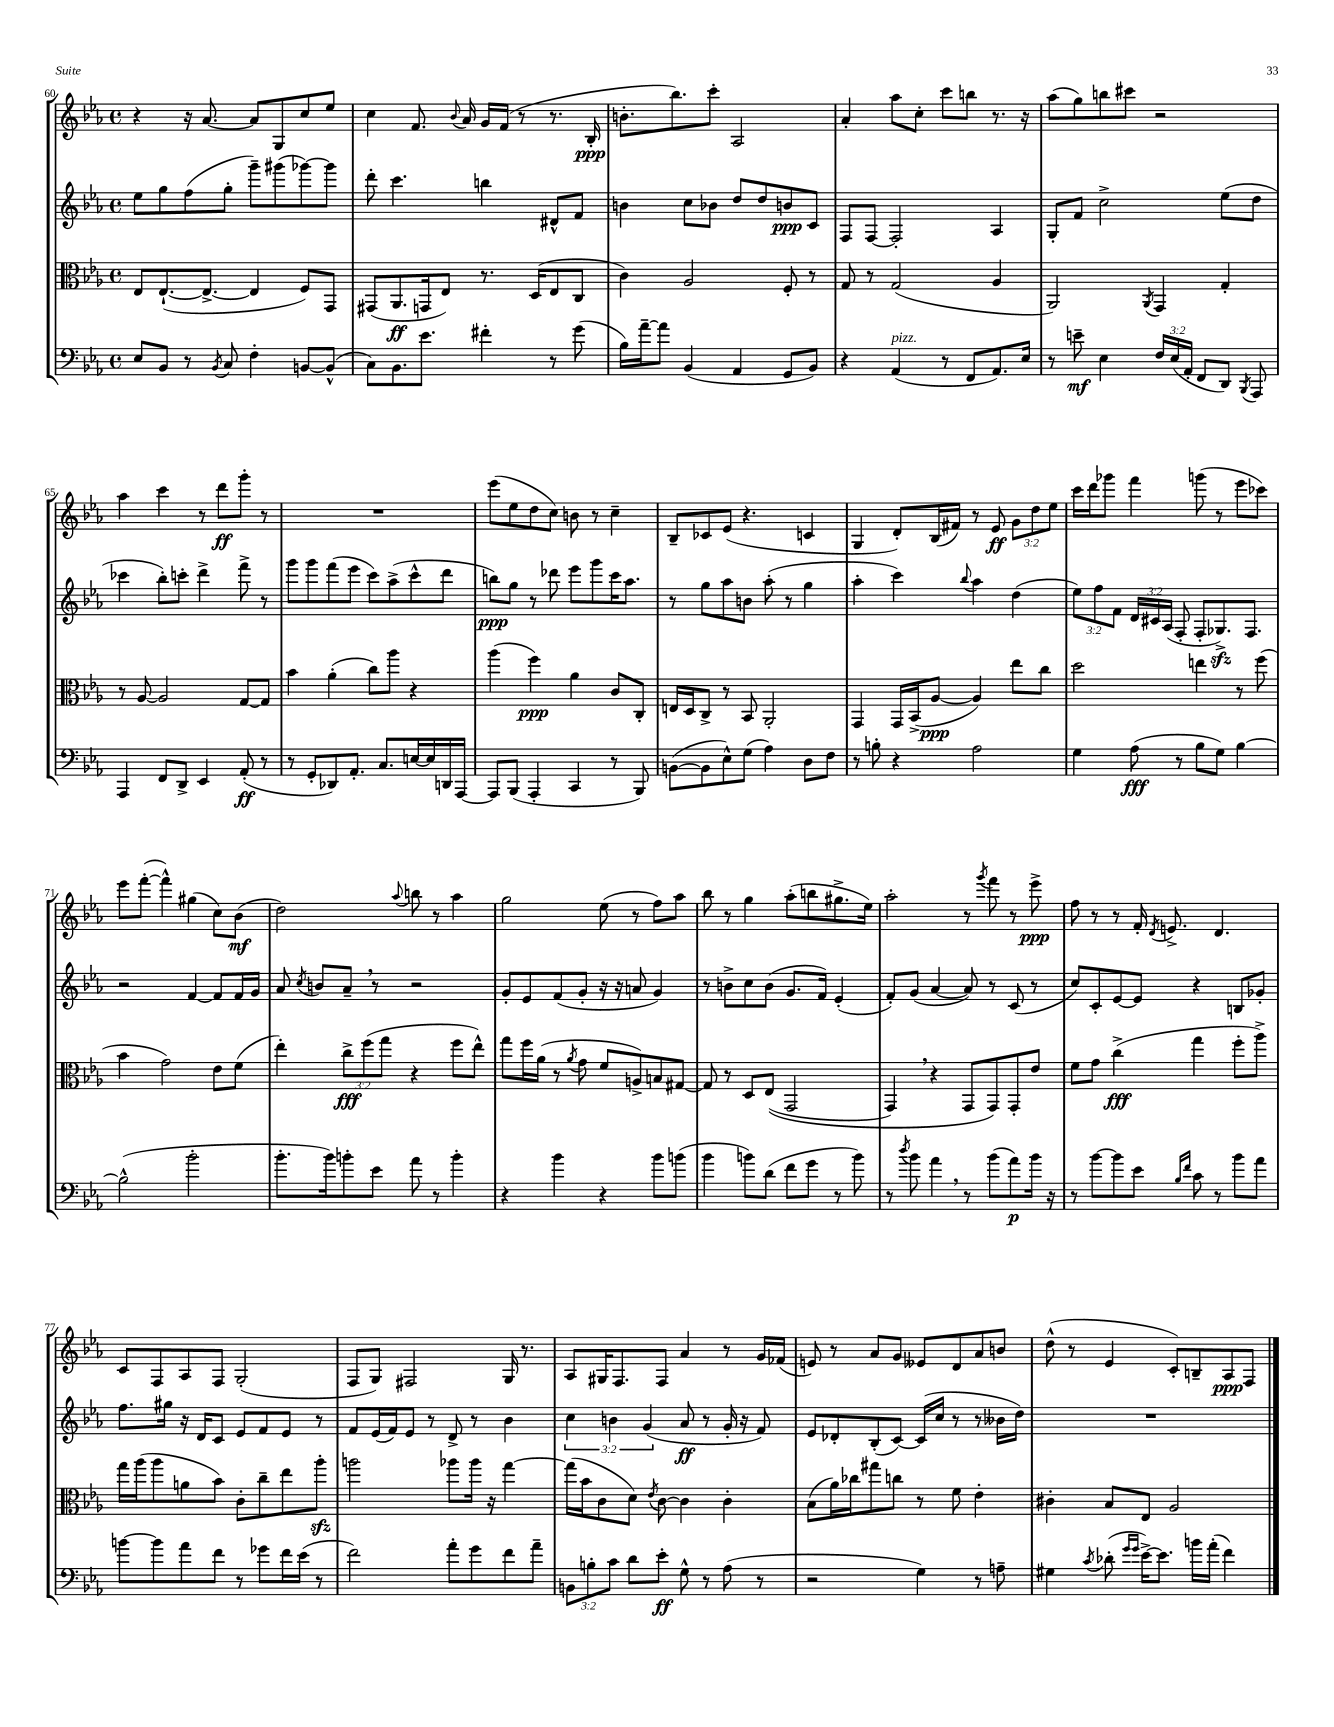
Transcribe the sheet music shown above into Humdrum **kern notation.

**kern	**dynam	**kern	**dynam	**kern	**dynam	**kern	**dynam
*part4	*part4	*part3	*part3	*part2	*part2	*part1	*part1
*staff4	*staff4	*staff3	*staff3	*staff2	*staff2	*staff1	*staff1
*clefF4	*	*clefC3	*	*clefG2	*	*clefG2	*
*k[b-e-a-]	*	*k[b-e-a-]	*	*k[b-e-a-]	*	*k[b-e-a-]	*
*M4/4	*	*M4/4	*	*M4/4	*	*M4/4	*
*met(c)	*	*met(c)	*	*met(c)	*	*met(c)	*
=60	=60	=60	=60	=60	=60	=60	=60
8E-/L	.	8E-/L	.	8ee-\L	.	4r	.
8BB-/J	.	([8.E-`/	.	8gg\	.	.	.
8r	.	.	.	(8ff\	.	16r	.
.	.	8.E-^/J_	.	.	.	[8.a-/	.
8qBB-/	.	.	.	.	.	.	.
8C/	.	.	.	8gg'\J	.	.	.
4F'\	.	4E-/]	.	8ggg~\L)	.	8a-/L]	.
.	.	.	.	(8ggg#X\	.	8G/	.
[8BBn/L	.	8F/L)	.	[8ggg-X\)	.	8cc/	.
(8BB^^/J]	.	8GG/J	.	8ggg-\J]	.	8ee-/J	.
=61	=61	=61	=61	=61	=61	=61	=61
8C\L)	.	(8GG#X/L	.	8ddd'\	.	4cc\	.
8.BB-\	.	8.AA-/	ff	4.ccc\	.	.	.
.	.	.	.	.	.	8.f/	.
8.e-\J	.	16GGn/k	.	.	.	.	.
.	.	8E-/J)	.	.	.	.	.
.	.	.	.	.	.	8qqb-/	.
.	.	.	.	.	.	16a-/	.
4f#X'\	.	8.r	.	4bbn\	.	16g/LL	.
.	.	.	.	.	.	(16f/JJ	.
.	.	.	.	.	.	8r	.
.	.	(16D/KL	.	.	.	.	.
8r	.	8E-/	.	8d#X^^/L	.	8.r	.
(8g\	.	8C/J	.	8f/J	.	.	.
.	.	.	.	.	.	16B-'/	ppp
=62	=62	=62	=62	=62	=62	=62	=62
16B-\LL)	.	4c\)	.	4bn\	.	8.bn'\L	.
[16a-~\J	.	.	.	.	.	.	.
8a-\J]	.	.	.	.	.	.	.
.	.	.	.	.	.	8.bb-\)	.
(4BB-/	.	2A-/	.	8cc\L	.	.	.
.	.	.	.	8b-X\J	.	8ccc'\J	.
4AA-/	.	.	.	8dd/L	.	2A-/	.
.	.	.	.	8dd/	.	.	.
8GG/L	.	8F'/	.	8bn/	ppp	.	.
8BB-/J)	.	8r	.	8c/J	.	.	.
=63	=63	=63	=63	=63	=63	=63	=63
4r	.	8G/	.	8F/L	.	4a-'/	.
.	.	8r	.	[8F/J	.	.	.
!LO:TX:a:i:t=pizz.	!	!	!	!	!	!	!
(4AA-/	.	(2G/	.	2F'/]	.	8aa-\L	.
.	.	.	.	.	.	8cc'\J	.
8r	.	.	.	.	.	8ccc\L	.
8FF/L	.	.	.	.	.	8bbn\J	.
8.AA-/)	.	4A-/	.	4A-/	.	8.r	.
16E-/Jk	.	.	.	.	.	16r	.
=64	=64	=64	=64	=64	=64	=64	=64
8r	.	2AA-/)	.	8G'/L	.	(8aa-\L	.
8en~\	mf	.	.	8f/J	.	8gg\)	.
4E-\	.	.	.	2cc^\	.	8bbn\	.
.	.	.	.	.	.	8ccc#X\J	.
.	.	8qAA-/	.	.	.	.	.
24F/LL	.	4GG/	.	.	.	2r	.
(24E-/	.	.	.	.	.	.	.
24AA-'/JJ	.	.	.	.	.	.	.
8FF/L	.	.	.	.	.	.	.
8DD/J)	.	4G'/	.	(8ee-\L	.	.	.
8qBBB-/	.	.	.	.	.	.	.
8AAA-/	.	.	.	8dd\J	.	.	.
!!LO:LB:g=z
=65	=65	=65	=65	=65	=65	=65	=65
4AAA-/	.	8r	.	4ccc-X\	.	4aa-\	.
.	.	[8A-/	.	.	.	.	.
8FF/L	.	2A-/]	.	8bb-'\L)	.	4ccc\	.
8DD^/J	.	.	.	8cccn'\J	.	.	.
4EE-/	.	.	.	4ddd^\	.	8r	.
.	.	.	.	.	.	8ddd\L	ff
(8AA-'/	ff	[8G/L	.	8fff^\	.	8ggg'\J	.
8r	.	8G/J]	.	8r	.	8r	.
=66	=66	=66	=66	=66	=66	=66	=66
8r	.	4b-\	.	8ggg\L	.	1r	.
8GG'/L	.	.	.	8ggg\	.	.	.
8DD-X/)	.	(4a-'\	.	(8fff\	.	.	.
8.AA-'/J	.	.	.	8eee-\J	.	.	.
.	.	8cc\L)	.	8ccc\L)	.	.	.
8.C/L	.	.	.	.	.	.	.
.	.	8aa-\J	.	(8aa-^\	.	.	.
[16En/L	.	4r	.	8ccc^^\	.	.	.
16E/]	.	.	.	.	.	.	.
16DDn/	.	.	.	8ddd\J	.	.	.
[16AAA-/JJ	.	.	.	.	.	.	.
=67	=67	=67	=67	=67	=67	=67	=67
8AAA-/L]	.	(4aa-\	.	8bbn\L)	ppp	(8eee-\L	.
(8BBB-/J	.	.	.	8gg\J	.	8ee-\	.
4AAA-'/	.	4ff\)	ppp	8r	.	8dd\	.
.	.	.	.	8ddd-X\	.	8cc\J)	.
4CC/	.	4a-\	.	8eee-\L	.	8bn\	.
.	.	.	.	8ggg\	.	8r	.
8r	.	8c/L	.	16ccc\K	.	4cc~\	.
.	.	.	.	8.aa-\J	.	.	.
8BBB-/)	.	8C'/J	.	.	.	.	.
=68	=68	=68	=68	=68	=68	=68	=68
([8BBn\L	.	16En/LL	.	8r	.	8B-~/L	.
.	.	16D/J	.	.	.	.	.
8BB\]	.	8C^/J	.	8gg\L	.	8c-X/	.
8E-^^\)	.	8r	.	8aa-\	.	(8e-/J	.
(8G\J	.	8BB-/	.	8bn\J	.	4.r	.
4A-\)	.	2AA-'/	.	(8aa-'\	.	.	.
.	.	.	.	8r	.	.	.
8D\L	.	.	.	4gg\	.	4cn/	.
8F\J	.	.	.	.	.	.	.
=69	=69	=69	=69	=69	=69	=69	=69
8r	.	4GG/	.	4aa-'\	.	4G/	.
8Bn'\	.	.	.	.	.	.	.
4r	.	16GG/LL	.	4ccc\)	.	8d'/L)	.
.	.	(16BB-^/J	.	.	.	.	.
.	.	[8A-/J	ppp	.	.	(16B-/L	.
.	.	.	.	.	.	16f#X/JJ)	.
.	.	.	.	8qqbb-/	.	.	.
2A-\	.	4A-/])	.	4aa-\	.	8r	.
.	.	.	.	.	.	8e-/	ff
.	.	8ee-\L	.	(4dd\	.	12g\L	.
.	.	.	.	.	.	12dd\	.
.	.	8cc\J	.	.	.	.	.
.	.	.	.	.	.	12ee-\J	.
=70	=70	=70	=70	=70	=70	=70	=70
4G\	.	2dd\	.	12ee-\L)	.	16ccc\LL	.
.	.	.	.	.	.	16ddd\J	.
.	.	.	.	12ff\	.	.	.
.	.	.	.	.	.	8ggg-X\J	.
.	.	.	.	12f\J	.	.	.
(8A-\	fff	.	.	24d/LL	.	4fff\	.
.	.	.	.	24c#X/	.	.	.
.	.	.	.	(24A-/JJ	.	.	.
8r	.	.	.	8F'/	.	.	.
8B-\L	.	4een\	.	8F'/L	.	(8gggn\	.
8G\J)	.	.	.	8.G-Xzz^/)	.	8r	.
[4B-\	.	8r	.	.	.	8eee-\L	.
.	.	.	.	8.F/J	.	.	.
.	.	(8ff\	.	.	.	8ccc-X\J)	.
!!LO:LB:g=z
=71	=71	=71	=71	=71	=71	=71	=71
(2B-^^\]	.	4b-\	.	2r	.	8eee-\L	.
.	.	.	.	.	.	([8fff'\J	.
.	.	2g\)	.	.	.	4fff^^\])	.
2b-'\	.	.	.	[4f/	.	(4gg#X\	.
.	.	8e-\L	.	8f/L]	.	8cc\L)	.
.	.	(8f\J	.	16f/L	.	(8b-\J	mf
.	.	.	.	16g/JJ	.	.	.
=72	=72	=72	=72	=72	=72	=72	=72
8.b-'\L	.	4ee-'\)	.	8a-/	.	2dd\)	.
.	.	.	.	8qcc/	.	.	.
.	.	.	.	8bn/L	.	.	.
16b-\k)	.	.	.	.	.	.	.
8bn'\	.	12cc^\L	fff	8a-~,/J	.	.	.
.	.	(12ff\	.	.	.	.	.
8e-\J	.	.	.	8r	.	.	.
.	.	12gg\J	.	.	.	.	.
.	.	.	.	.	.	8qqaa-/	.
8a-\	.	4r	.	2r	.	8bbn\	.
8r	.	.	.	.	.	8r	.
4b'\	.	8ff\L	.	.	.	4aa-\	.
.	.	8ee-^^\J)	.	.	.	.	.
=73	=73	=73	=73	=73	=73	=73	=73
4r	.	8gg\L	.	8g'/L	.	2gg\	.
.	.	16ff\L	.	8e-/	.	.	.
.	.	(16a-\JJ	.	.	.	.	.
4b-\	.	8r	.	(8f/	.	.	.
.	.	8qa-/	.	.	.	.	.
.	.	8g\	.	8g'/J	.	.	.
4r	.	8f/L	.	16r	.	(8ee-\	.
.	.	.	.	16r	.	.	.
.	.	8An^/)	.	8an/	.	8r	.
8b-\L	.	8Bn/	.	4g/)	.	8ff\L)	.
(8bn\J	.	[8G#X/J	.	.	.	8aa-\J	.
=74	=74	=74	=74	=74	=74	=74	=74
4b-\	.	8G#/]	.	8r	.	8bb-\	.
.	.	8r	.	8bn^\L	.	8r	.
8bn\L)	.	8D/L	.	8cc\	.	4gg\	.
(8d\J	.	((8E-/J	.	(8b\J	.	.	.
8f\L	.	2GG/	.	8.g/L	.	(8aa-'\L	.
8g\J	.	.	.	.	.	8bbn\	.
.	.	.	.	16f/Jk)	.	.	.
8r	.	.	.	(4e-'/	.	8.gg#X^\	.
8b\)	.	.	.	.	.	.	.
.	.	.	.	.	.	16ee-\Jk)	.
=75	=75	=75	=75	=75	=75	=75	=75
8r	.	4GG,/)	.	8f'/L)	.	2aa-'\	.
8qdd/	.	.	.	.	.	.	.
8b-\	.	.	.	(8g/J	.	.	.
4a-,\	.	4r	.	[4a-/	.	.	.
8r	.	8GG/L	.	8a-/])	.	8r	.
.	.	.	.	.	.	8qggg/	.
(8b-\L	.	8GG/)	.	8r	.	8fff\	.
8a-\)	p	8GG'/	.	(8c/	.	8r	.
16b-\Jk	.	8e-/J	.	8r	.	8eee-^\	ppp
16r	.	.	.	.	.	.	.
=76	=76	=76	=76	=76	=76	=76	=76
8r	.	8f\L	.	8cc/L)	.	8ff\	.
[8b-\L	.	8g\J	.	8c'/	.	8r	.
8b-\]	.	(4cc^\	fff	[8e-/	.	8r	.
8e-\J	.	.	.	8e-/J]	.	16f'/	.
.	.	.	.	.	.	8qd/	.
.	.	.	.	.	.	8.en^/	.
16qqB-/LL	.	.	.	.	.	.	.
16qqf/JJ	.	.	.	.	.	.	.
8c\	.	4gg\	.	4r	.	.	.
8r	.	.	.	.	.	4.d/	.
8b-\L	.	8ff'\L	.	8Bn/L	.	.	.
8a-\J	.	8aa-^\J)	.	8g-X'/J	.	.	.
!!LO:LB:g=z
=77	=77	=77	=77	=77	=77	=77	=77
[8bn\L	.	16gg\LL	.	8.ff\L	.	8c/L	.
.	.	(16aa-\J	.	.	.	.	.
8b\]	.	8aa-\	.	.	.	8F/	.
.	.	.	.	16gg#X\Jk	.	.	.
8a-\	.	8an\	.	16r	.	8A-/	.
.	.	.	.	16d/KL	.	.	.
8f\J	.	8b-\J)	.	8c/J	.	8F/J	.
8r	.	8c'\L	.	8e-/L	.	(2G'/	.
8g-X\L	.	8cc~\	.	8f/	.	.	.
16f\L	.	8ee-\	.	8e-/J	.	.	.
(16e-\JJ	.	.	.	.	.	.	.
8r	.	8aa-zz'\J	.	8r	.	.	.
=78	=78	=78	=78	=78	=78	=78	=78
2f\)	.	2aan\	.	8f/L	.	8F/L	.
.	.	.	.	(16e-/L	.	8G/J)	.
.	.	.	.	16f/J)	.	.	.
.	.	.	.	8e-/J	.	2F#X/	.
.	.	.	.	8r	.	.	.
8a-'\L	.	8aa-X\L	.	8d^/	.	.	.
8g\	.	16aa-\Jk	.	8r	.	.	.
.	.	16r	.	.	.	.	.
8f\	.	[4gg\	.	4b-\	.	16G/	.
.	.	.	.	.	.	8.r	.
8a-~\J	.	.	.	.	.	.	.
=79	=79	=79	=79	=79	=79	=79	=79
12BBn\L	.	(16gg\LL]	.	6cc\	.	8A-/L	.
.	.	16b-\J	.	.	.	.	.
12Bn'\	.	.	.	.	.	.	.
.	.	8c\	.	.	.	16G#X/K	.
12c\J	.	.	.	6bn\	.	.	.
.	.	.	.	.	.	8.F/	.
8d\L	.	8d\J)	.	.	.	.	.
.	.	.	.	(6g/	.	.	.
.	.	8qe-/	.	.	.	.	.
8e-'\J	ff	[8c\	.	.	.	8F/J	.
8G^^\	.	4c\]	.	8a-/	ff	4a-/	.
8r	.	.	.	8r	.	.	.
(8A-\	.	4c'\	.	16g'/	.	8r	.
.	.	.	.	16r	.	.	.
8r	.	.	.	8f/)	.	16g/LL	.
.	.	.	.	.	.	(16f-X/JJ	.
=80	=80	=80	=80	=80	=80	=80	=80
2r	.	(8B-\L	.	8e-/L	.	8en/)	.
.	.	16a-\L)	.	8d-X'/	.	8r	.
.	.	16cc-X\J	.	.	.	.	.
.	.	8gg#X\	.	(8B-'/	.	8a-/L	.
.	.	8ccn\J	.	[8c/J)	.	8g/J	.
4G\)	.	8r	.	(16c/LL]	.	8e--X/L	.
.	.	.	.	16cc/JJ	.	.	.
.	.	8f\	.	8r	.	8d/	.
8r	.	4e-'\	.	8r	.	8a-/	.
8An~\	.	.	.	16b--X\LL	.	8bn/J	.
.	.	.	.	16dd\JJ)	.	.	.
=81	=81	=81	=81	=81	=81	=81	=81
4G#X\	.	4c#X'\	.	1r	.	(8dd^^\	.
.	.	.	.	.	.	8r	.
8qc/	.	.	.	.	.	.	.
(8d-X'\	.	8B-/L	.	.	.	4e-/	.
16qqg/LL	.	.	.	.	.	.	.
16qqg/JJ	.	.	.	.	.	.	.
[16e-^\KL)	.	8E-/J	.	.	.	.	.
8.e-\J]	.	.	.	.	.	.	.
.	.	2A-/	.	.	.	8c'/L)	.
16bn\LL	.	.	.	.	.	8Bn~/	.
(16a-'\JJ	.	.	.	.	.	.	.
4f\)	.	.	.	.	.	8A-/	ppp
.	.	.	.	.	.	8F/J	.
==	==	==	==	==	==	==	==
*-	*-	*-	*-	*-	*-	*-	*-
